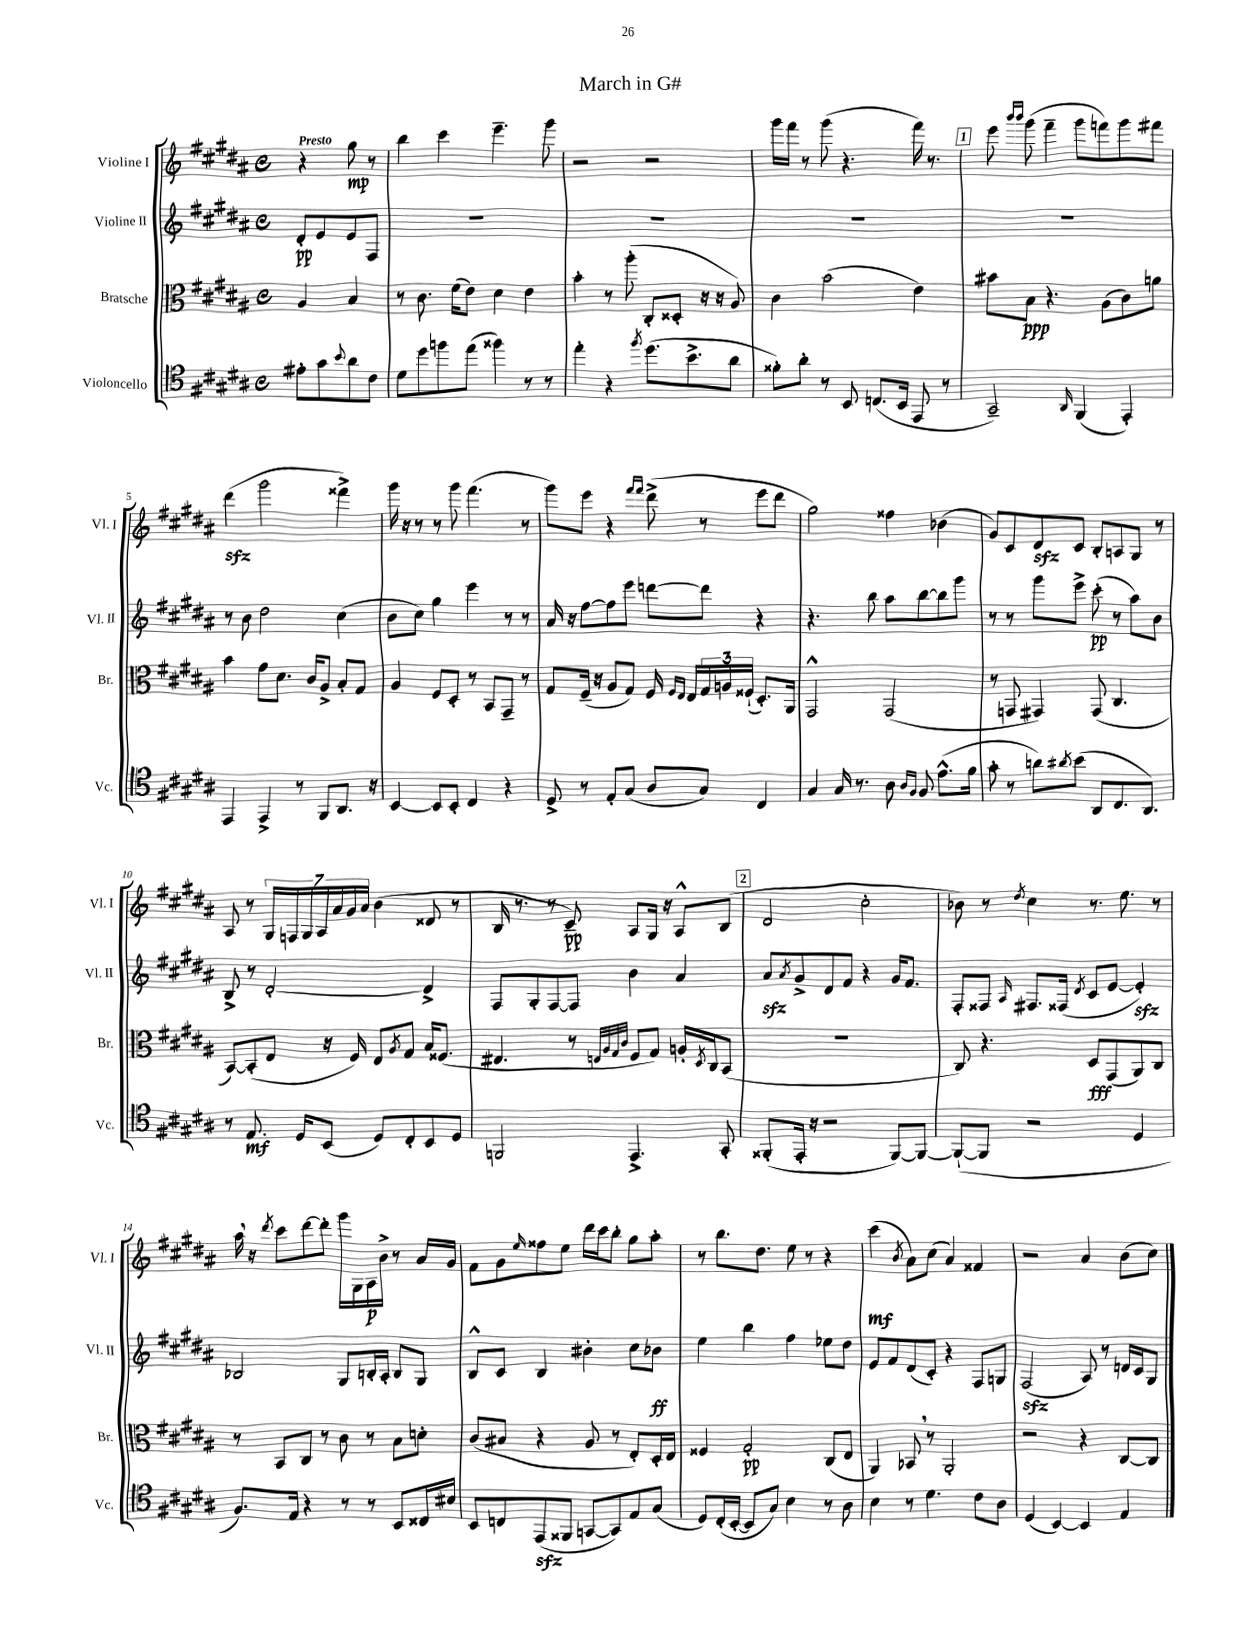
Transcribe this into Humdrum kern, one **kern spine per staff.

**kern	**kern	**kern	**kern
*staff4	*staff3	*staff2	*staff1
*clefC4	*clefC3	*clefG2	*clefG2
*k[f#c#g#d#a#]	*k[f#c#g#d#a#]	*k[f#c#g#d#a#]	*k[f#c#g#d#a#]
*M4/4	*M4/4	*M4/4	*M4/4
*met(c)	*met(c)	*met(c)	*met(c)
8e#'	4A#	8d#'	4r
8g#	.	8e	.
8qqb	.	.	.
8a#	4B	8e	8gg#
8c#	.	8F#	8r
=	=	=	=
8d#	8r	1r	4bb
8dd#	8.c#	.	.
8ff	.	.	4ccc#
.	(16f#	.	.
(8ee	8e)	.	.
4ff##)	4d#	.	4.eee~
8r	4e	.	.
8r	.	.	8ggg#
=	=	=	=
4ee'	4b'	1r	2r
4r	8r	.	.
.	(8aa#'	.	.
8qff#	.	.	.
(8.dd#	8C#'	.	2r
.	8D##'	.	.
8.b^	.	.	.
.	16r	.	.
.	16r	.	.
8a#	8A#)	.	.
=	=	=	=
8f##')	4c#	1r	16ggg#
.	.	.	16fff#
8a#'	.	.	8r
8r	(2b	.	(8ggg#
8BB	.	.	4.r
(8.C	.	.	.
16BB	.	.	.
8EE	4e)	.	16fff#)
.	.	.	8.r
8r	.	.	.
=	=	=	=
2GG#~)	8b#	1r	8eee
.	.	.	16qqbbb
.	.	.	16qqbbb
.	8B	.	(8ggg#
.	4.r	.	4fff#~
16qqAA#	.	.	.
(4FF#	.	.	8ggg#
.	(8A#	.	8fff)
4EE')	8c#)	.	8ggg#
.	8a	.	8fff#
=	=	=	=
4EE	4b	8r	(4ddd#
.	.	8b	.
4EE^	8g#	2dd#	2ggg#
.	8.d#	.	.
8r	.	.	.
.	16c#	.	.
8FF#	8A#^	.	.
8.AA#	8B'	(4cc#	4fff##^)
.	8G#	.	.
16r	.	.	.
=	=	=	=
[4BB	4A#	8b	16ggg#
.	.	.	16r
.	.	8cc#)	8r
8BB]	8F#	4gg#	8r
8BB'	8D#'	.	8ggg#
4C#	8r	4eee	(4.fff#
.	8BB	.	.
4r	8GG#~	8r	.
.	8r	8r	8r
=	=	=	=
8D#^	8G#	16a#	8ggg#)
.	.	16r	.
8r	(16F#~	[8ff#	8eee
.	16r	.	.
8E'	8A#	8ff#]	4r
(8G#	8G#)	8eee	.
.	.	.	16qqfff#
.	.	.	16qqfff#
8A#	16F#	[8ddd	(8ddd#^
.	16qqF#	.	.
.	16qqE	.	.
.	16E	.	.
8G#)	24G#	8ddd]	8r
.	24A	.	.
.	(24F##`	.	.
4C#	8.D#')	4r	8eee
.	.	.	8ddd#
.	16AA#	.	.
=	=	=	=
4G#	2GG#^^	4.r	2gg#)
16G#	.	.	.
8.r	.	.	.
.	.	8bb	.
8A#	(2GG#	8aa#	4ff##
16qqA#	.	.	.
16qqF#	.	.	.
8F#	.	[8bb	.
(8.e^^	.	8bb]	(4b-
.	.	8ggg#	.
16f#	.	.	.
=	=	=	=
8g#'	8r	8r	8g#)
8r	8GG	8r	8c#
8a)	4GG#)	8ggg#	8d#
8qa#	.	.	.
(8b	.	8eee^	8c#
8AA#	(8GG#	(8ccc#'	8B'
8.C#	4.C#	8r	8A
.	.	8aa#)	8G#
8.AA#)	.	.	.
.	.	8b	8r
=	=	=	=
8r	[8BB)	8B^	8A#
8.E	(8BB']	8r	8r
.	8E	[2d#'	28G#
.	.	.	28F
16D#	.	.	.
.	.	.	28G#
.	.	.	28A#
(8BB	16r	.	.
.	.	.	28a#
.	.	.	28g#
.	16F#)	.	.
.	.	.	28a#
8D#)	8E	.	(4b
.	8qA#	.	.
8C#'	8G#	.	.
8BB	16B	4d#^]	8d##
.	(8.F##	.	.
8D#	.	.	8r
=	=	=	=
2FF	4.E#	8F#	16B
.	.	.	8.r
.	.	8G#'	.
.	.	[8F#	8r
.	8r	8F#]	8c#~)
.	32qqE	.	.
.	32qqA#	.	.
.	32qqG#	.	.
.	32qqc#	.	.
4.EE^	8F#	4b	8A#
.	8G#)	.	16G#
.	.	.	16r
.	16A'	4a#	8A#^^
.	8qD#	.	.
.	16C#	.	.
8GG#'	(8BB	.	(8B
=	=	=	=
(8FF##'	1r	8a#	2d#
.	.	8qa#	.
16EE'	.	8g#^	.
16r	.	.	.
2r	.	8d#	.
.	.	8f#	.
.	.	4r	2cc#'
[8FF##)	.	16g#	.
.	.	8.f#	.
8FF##_	.	.	.
=	=	=	=
(8FF##`_	8C#)	8F#'	8b-)
8FF##]	4.r	8F##	8r
.	.	16qqA#	8qdd#
2r	.	8.F#	4cc#
.	.	(16F##	.
.	.	8qd#	.
.	8D#	8c#	8.r
.	(8GG#	[8e	.
.	.	.	8.ee
4D#	8AA#)	4e'])	.
.	8C#	.	8r
=	=	=	=
8.F#)	8r	2B-	16aa#
.	.	.	16r
.	.	.	8qddd#
.	8BB	.	8ccc#
16E	.	.	.
4r	8C#	.	[8ddd#
.	8r	.	8ddd#']
8r	8c#	8G#	16ggg#
.	.	.	16G#
8r	8r	16B'	16A#
.	.	16A#'	16b^
8BB	8B	8B	8r
16C##	8d'	8G#	16a#
16B#	.	.	16g#
=	=	=	=
8BB	(8c#	8B^^	8f#
8C	8B#	8c#	8g#
.	.	.	16qqee
(8EE	4r	4B	8ff##
8FF##	.	.	8ee
[8GG	8A#	4b#'	16ddd#
.	.	.	16ccc#
8GG])	8r	.	8bb'
8E	8E')	8cc#	8gg#
(8G#	16D#'	8b-	8aa#'
.	16E	.	.
=	=	=	=
8D#)	4F##	4ee	8r
(16C#'	.	.	8.bb
[16BB'	.	.	.
8BB]	2G#'	4bb	.
.	.	.	8.dd#
8G#)	.	.	.
4B	.	4ff#	8ee
.	.	.	8r
8r	(8C#	8ee-	4r
8A#	8E	8dd#	.
=	=	=	=
4B	4AA#)	8e	(4ccc#
.	.	8f#	.
.	.	.	8qb
8r	8BB-	(8d#	8a#)
4.d#	8r	8c#')	(8cc#
.	2AA#'	4r	4a#)
8c#	.	8F#	4f##
8A#	.	8G	.
=	=	=	=
(4D#	2r	(2F#	2r
[4BB)	.	.	.
4BB]	4r	8A#)	4a#
.	.	8r	.
4E	[8C#	16d	(8b
.	.	16c#	.
.	8C#]	8G#	8cc#)
==	==	==	==
*-	*-	*-	*-
